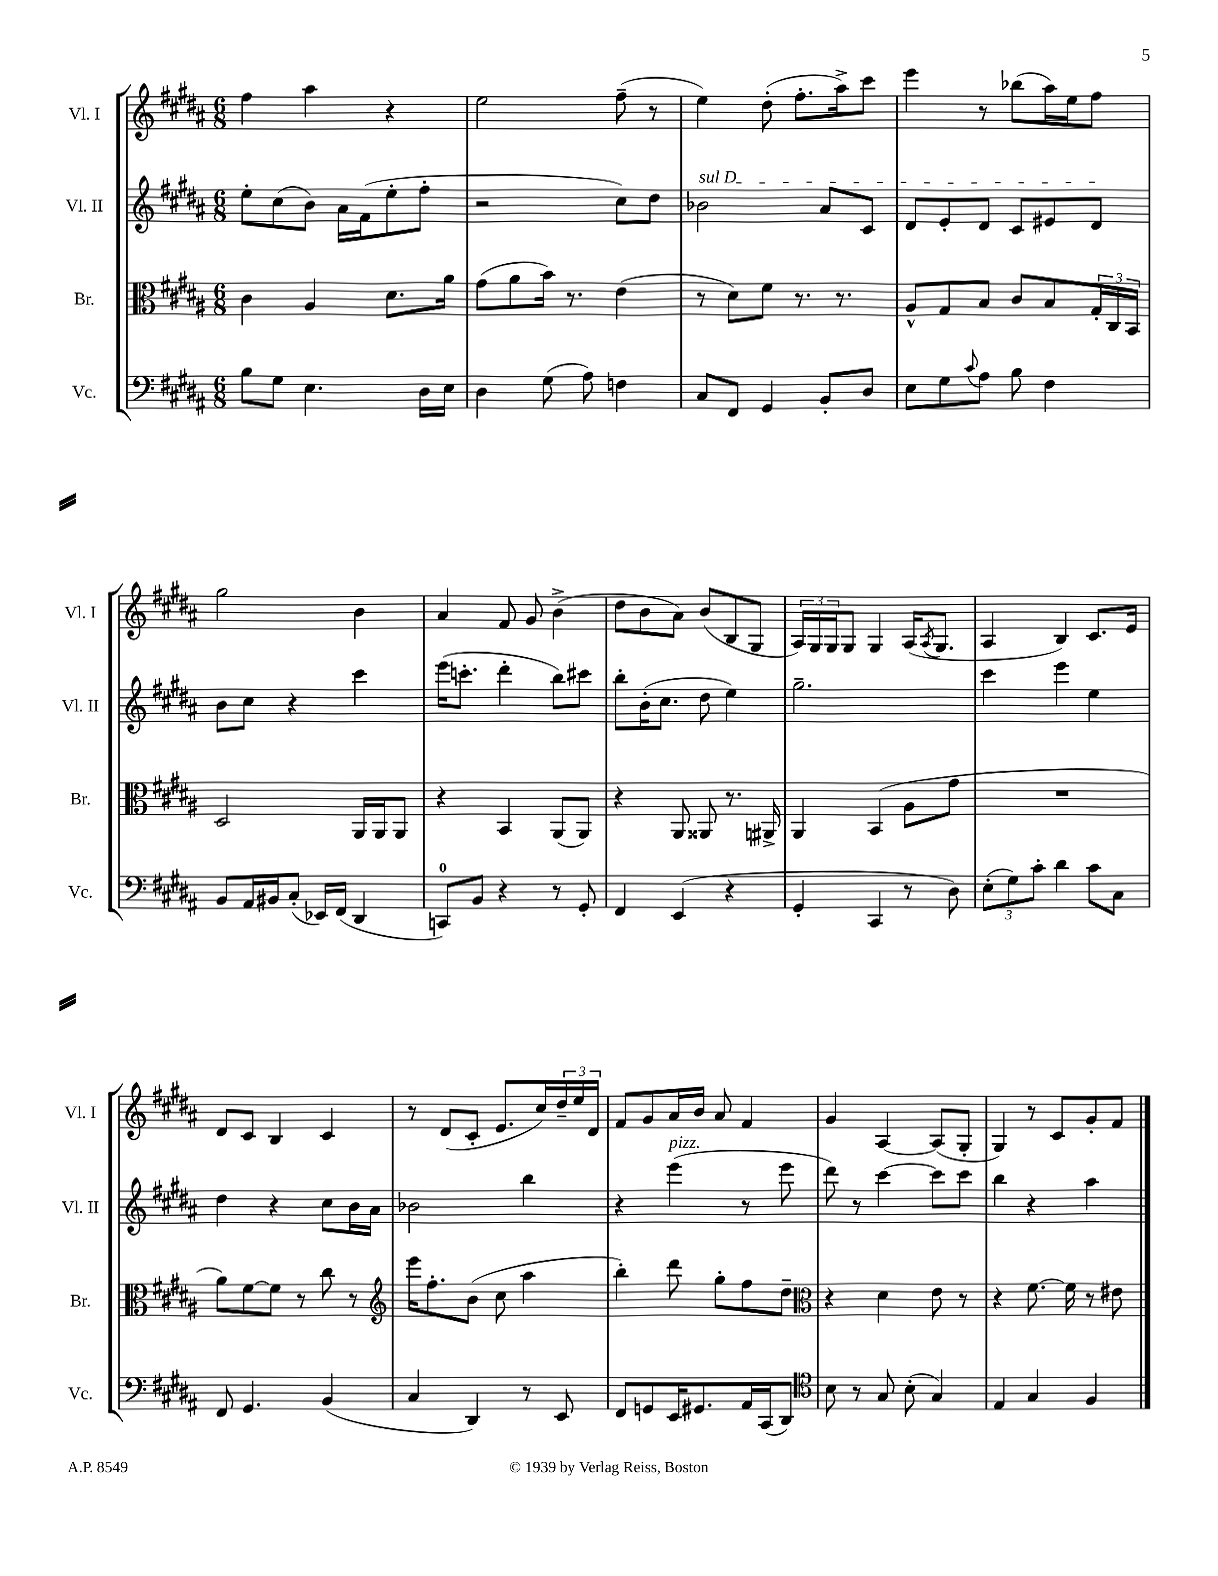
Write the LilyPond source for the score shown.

<<
\new StaffGroup <<
\new Staff = "s0" \with { instrumentName = "Vl. I" shortInstrumentName = "Vl. I" } {
    \clef treble \key b \major \numericTimeSignature \time 6/8
    fis''4 ais''4 r4 |
    e''2 fis''8--( r8 |
    e''4) dis''8-.( fis''8.-. ais''16->) cis'''8 |
    e'''4 r8 bes''8( ais''16) e''16 fis''8 |
    gis''2 b'4 |
    ais'4 fis'8 gis'8 b'4->( |
    dis''8 b'8 ais'8) b'8( b8 gis8 |
    \tuplet 3/2 { ais16) gis16 gis16 } gis8 gis4 ais16( \acciaccatura { ais8 } gis8. |
    ais4 b4) cis'8. e'16 |
    dis'8 cis'8 b4 cis'4 |
    r8 dis'8( cis'8-. e'8. cis''16) \tuplet 3/2 { dis''16-- e''16 dis'16 } |
    fis'8 gis'8 ais'16 b'16 ais'8 fis'4 |
    gis'4 ais4~ ais8( gis8-. |
    gis4) r8 cis'8 gis'8-. fis'8 \bar "|." |
}
\new Staff = "s1" \with { instrumentName = "Vl. II" shortInstrumentName = "Vl. II" } {
    \clef treble \key b \major \numericTimeSignature \time 6/8
    e''8-. cis''8( b'8) ais'16 fis'16( e''8-. fis''8-. |
    r2 cis''8) dis''8 |
    \once \override TextSpanner.bound-details.left.text = \markup { \italic "sul D" } bes'2\startTextSpan ais'8 cis'8 |
    dis'8 e'8-. dis'8 cis'8 eis'8 dis'8\stopTextSpan |
    b'8 cis''8 r4 cis'''4 |
    e'''16( c'''8.-. dis'''4-. b''8) cis'''8 |
    b''8-. b'16-.( cis''8. dis''8 e''4) |
    gis''2.-- |
    cis'''4 e'''4 e''4 |
    dis''4 r4 cis''8 b'16 ais'16 |
    bes'2 b''4 |
    r4 e'''4^\markup { \italic "pizz." }( r8 e'''8 |
    dis'''8) r8 cis'''4~ cis'''8 cis'''8 |
    b''4 r4 ais''4 \bar "|." |
}
\new Staff = "s2" \with { instrumentName = "Br." shortInstrumentName = "Br." } {
    \clef alto \key b \major \numericTimeSignature \time 6/8
    cis'4 ais4 dis'8. ais'16 |
    gis'8( ais'8 b'16) r8. e'4( |
    r8 dis'8) fis'8 r8. r8. |
    ais8-^ gis8 b8 cis'8 b8 \tuplet 3/2 { gis16-. cis16 b,16 } |
    dis2 ais,16 ais,16 ais,8 |
    r4 b,4 ais,8( ais,8) |
    r4 ais,8 aisis,8 r8. ais,16-> |
    ais,4 b,4( ais8 gis'8 |
    R2. |
    ais'8) fis'8~ fis'8 r8 cis''8 r8 |
    \clef treble e'''16 fis''8.-. b'8( cis''8 ais''4 |
    b''4-.) dis'''8 gis''8-. fis''8 dis''8-- |
    \clef alto r4 dis'4 e'8 r8 |
    r4 fis'8.~ fis'16 r8 eis'8 \bar "|." |
}
\new Staff = "s3" \with { instrumentName = "Vc." shortInstrumentName = "Vc." } {
    \clef bass \key b \major \numericTimeSignature \time 6/8
    b8 gis8 e4. dis16 e16 |
    dis4 gis8( ais8) f4 |
    cis8 fis,8 gis,4 b,8-. dis8 |
    e8 gis8 \appoggiatura { cis'8 } ais8 b8 fis4 |
    b,8 ais,16 bis,16 cis8-.( ees,16) fis,16( dis,4 |
    c,8-0) b,8 r4 r8 gis,8-. |
    fis,4 e,4( r4 |
    gis,4-. cis,4 r8 dis8) |
    \tuplet 3/2 { e8-.( gis8) cis'8-. } dis'4 cis'8 cis8 |
    fis,8 gis,4. b,4( |
    cis4 dis,4) r8 e,8 |
    fis,8 g,8 e,16 gis,8. ais,16 cis,16( dis,8) |
    \clef tenor b8 r8 gis8 b8-.( gis4) |
    e4 gis4 fis4 \bar "|." |
}
>>
>>
\layout { \context { \Score \remove "Bar_number_engraver" } }
